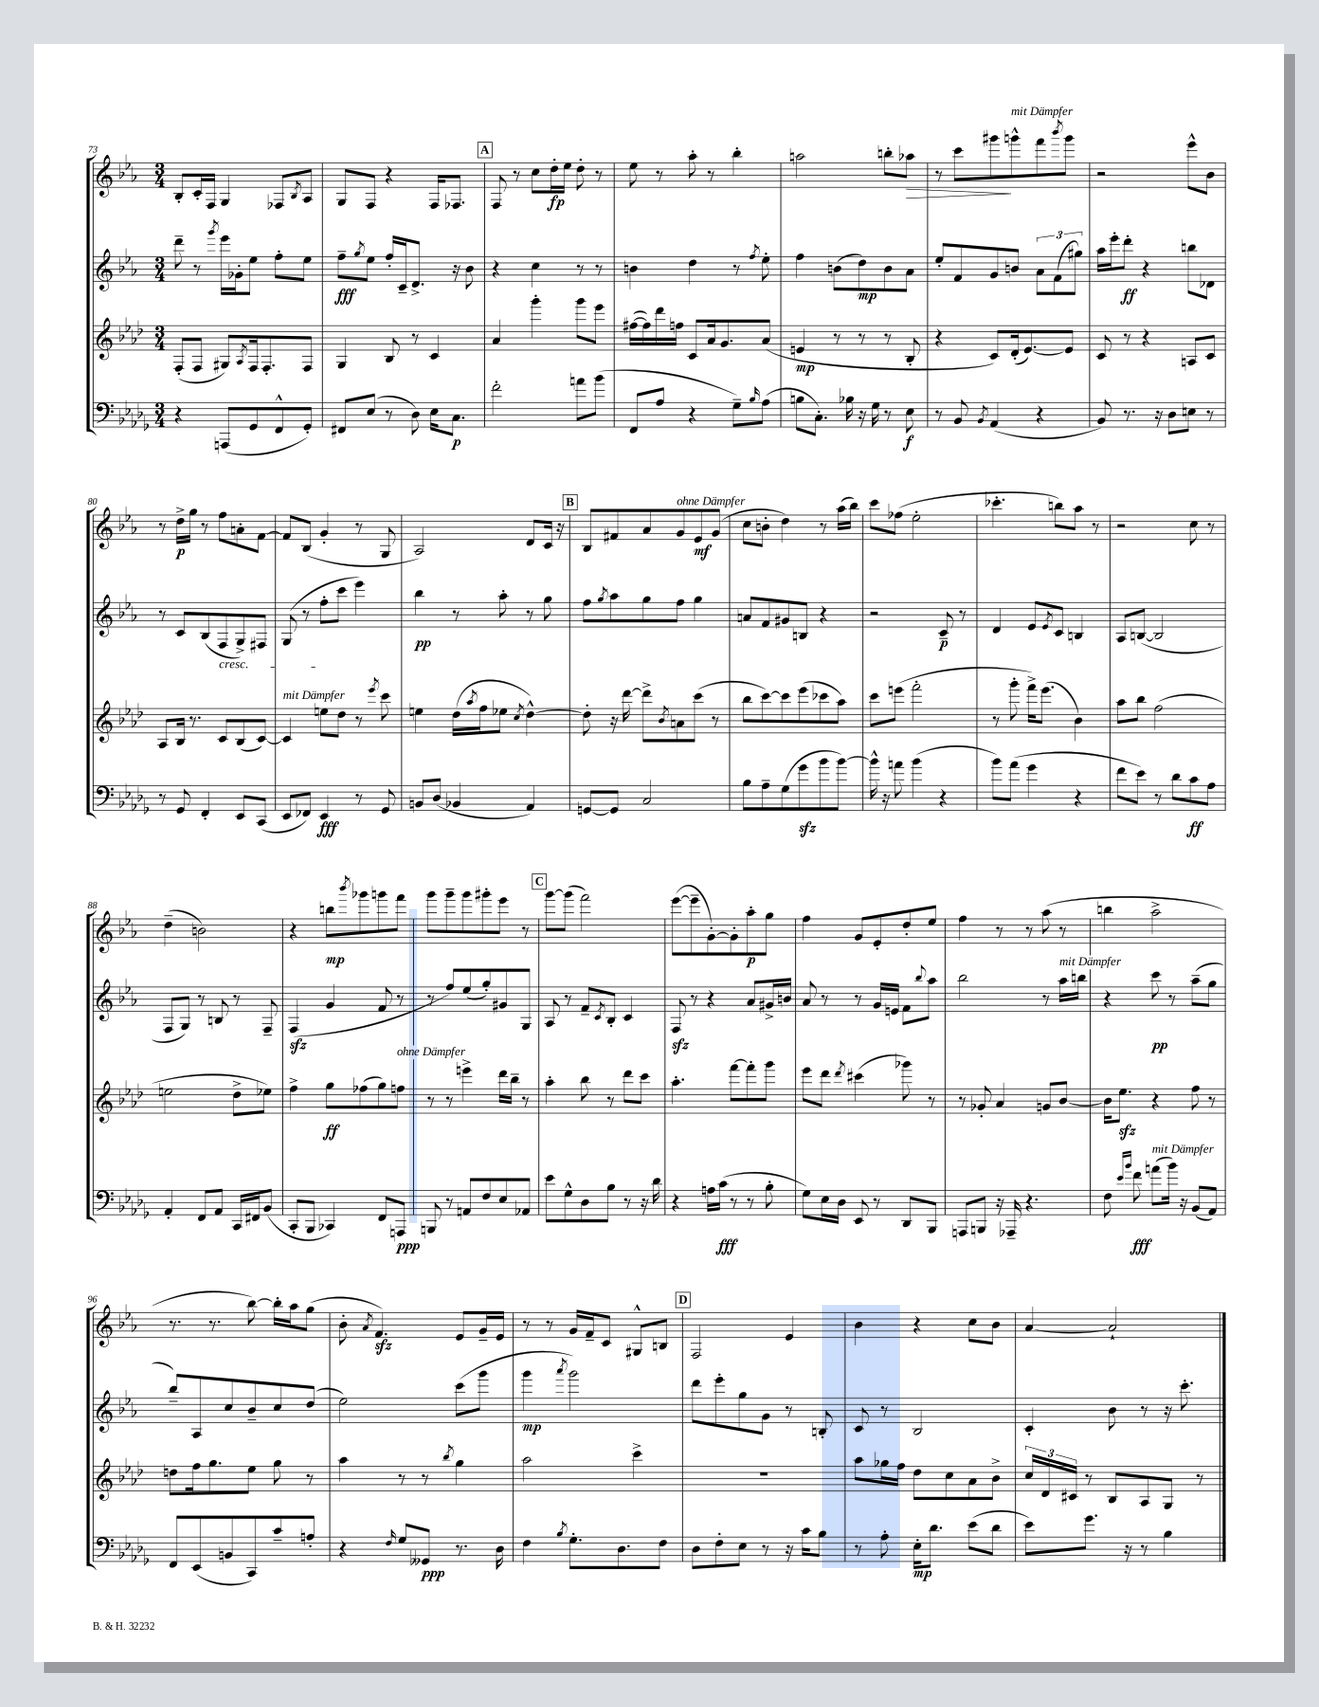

**kern	**kern	**kern	**kern
*staff4	*staff3	*staff2	*staff1
*clefF4	*clefG2	*clefG2	*clefG2
*k[b-e-a-d-g-]	*k[b-e-a-d-]	*k[b-e-a-]	*k[b-e-a-]
*M3/4	*M3/4	*M3/4	*M3/4
4r	(8F'	8ddd~	8B-'
.	8F	8r	16c'
.	.	.	16F
.	.	8qggg	.
(8AAA	8G#)	16eee-	4G
.	.	16g-'	.
.	8qA-	.	.
8GG-	16F	8ee-	.
.	8.F'	.	.
8FF^^	.	8ff'	8F-
.	.	.	8qB-
8GG-')	8F	8ee-	8A-
=	=	=	=
8FF#	4G	8ff~	8G
.	.	8qgg	.
(8E-	.	8ee-	8F
8r	8B-	16ff'	4r
.	.	16c~	.
8D-)	8r	8.d^	.
16E-	4c	.	16F
8.C	.	16r	8.F-
.	.	8b-	.
=	=	=	=
2f'	4a-	4r	8F
.	.	.	8r
.	4ggg'	4cc	8cc
.	.	.	16dd'
.	.	.	16ee-
8a	8ggg	8r	8dd'
(8b-	8eee-	8r	8r
=	=	=	=
8FF	([16ff#	4b	8ee-
.	16ff#])	.	.
8A-	16ddd-	.	8r
.	16ff	.	.
4r	8c	4dd	8aa-'
.	16a-	.	8r
.	8.g	.	.
8G-~)	.	8r	4bb-'
16qqB-	.	8qff	.
(8A-	(8a-	8ee-'	.
=	=	=	=
8B	4e	4ff	2aa
8.C')	.	.	.
.	8r	(8b	.
16B-	.	.	.
16r	8r	8dd)	.
16G-	.	.	.
8r	8r	8b	8bb'
8E-	8B-'	8a-	8aa-
=	=	=	=
8r	4r	8ee-'	8r
8BB-	.	8f	8ccc
8qBB-	.	.	.
(4AA-	8c)	8g	8ggg#
.	(16d-'	8b	8ggg^^
.	[8.e-)	.	.
4r	.	12a-	8fff
.	.	(12f	.
.	.	.	8qbbb-
.	8e-]	.	8ggg
.	.	12gg#)	.
=	=	=	=
8BB-)	8c	16aa-	2r
.	.	16eee-'	.
8.r	8r	8ddd'	.
.	4r	4r	.
16r	.	.	.
8D-	.	.	.
8E	8A	8bb	8eee-^^
8r	8c	8d-	8b-
=	=	=	=
8r	8A-	8r	8r
8GG-	16B-	8c	16dd^
.	8.r	.	16gg
4FF'	.	(8B-	8r
.	8c	8F	8ff
8EE-	(8B-	8G^)	8a'
(8CC	[8c)	8F#	[8f
=	=	=	=
8EE-	4c]	(8G	8f]
8FF-)	.	8r	(8B-
4EE-	8ee	8ff'	4g'
.	8dd-	8ccc	.
8r	8r	4eee-)	8r
.	8qeee-	.	.
8GG-	8ccc	.	8G
=	=	=	=
8BB	4ee	4bb-	2A-)
(8D-	.	.	.
4BB-	(16dd-	8r	.
.	8qaa-	.	.
.	16ff	.	.
.	8ee-	8aa-'	.
.	8qcc	.	.
4AA-)	[4dd-^^)	8r	8d
.	.	8gg	16c
.	.	.	16r
=	=	=	=
[8GG	8dd-']	8ff	8B-
.	.	8qgg	.
8GG]	16r	8aa-	8f#
.	[16ddd-	.	.
2C	8ddd-^]	8gg	8a-
.	8qb-	.	.
.	8a	8ff	8g
.	(8ccc	4gg	8e-
.	8r	.	(8g
=	=	=	=
8B-	8bb-	8a	8cc
8A-~	[8ccc)	8f	8b'
(8G-	8ccc]	8g#	4dd)
8g-	(8eee-	8B	.
8b-	8ccc-	4r	8r
[8b-)	8aa-)	.	(16aa-
.	.	.	16bb-)
=	=	=	=
16b-^^]	8ccc	2r	8ccc
16r	.	.	.
8a	(8eee	.	(8ff-
(4b-	2fff'	.	2ee-'
4r	.	8c~	.
.	.	8r	.
=	=	=	=
8b-)	8r	4d	4.ccc-'
(8a-	8ggg'	.	.
4g-	16fff^)	8e-	.
.	(8.eee-	.	.
.	.	8qe-	.
.	.	8c	8bb)
4r	4b-)	4B	8aa-
.	.	.	8r
=	=	=	=
8f	8aa-	8A-	2r
8e-)	8bb-	([8B	.
8r	(2ff	2B]	.
8d-	.	.	.
8c	.	.	8cc
8A-	.	.	8r
=	=	=	=
4AA-'	2ee	8F	(4dd~
.	.	8G)	.
8FF	.	8r	2b)
8AA-	.	8B	.
16CC	8dd-^	8r	.
16FF#	.	.	.
(8BB-	8ee-)	8F~	.
=	=	=	=
8CC'	4ff^	(4F	4r
8BBB-	.	.	.
4CC-)	8gg	4g	8bb
.	.	.	8qbbb-
.	(8ff-	.	8ggg-
8FF	8gg)	8f	8ggg
8AAA	8ff	8r	8fff
=	=	=	=
8BBB	8r	8r	8ggg
8r	8r	8ff)	8ggg~
8AA	4eee^	(8ee-	8ggg
8F	.	8gg')	8ggg#'
8E-	16ddd-	8g#	8eee-
.	16bb-~	.	.
8AA-	8r	8G	8r
=	=	=	=
8e-	4aa-'	8A-	[8ggg
8G-^^	.	8r	(8ggg]
8D-	8bb-	8f~	2fff)
.	.	8qc	.
8B-	8r	8B-'	.
8r	8ddd-	4c	.
16r	8ccc	.	.
16d-	.	.	.
=	=	=	=
4r	4.aa-'	8F	([8eee-
.	.	8r	8eee-~]
16A	.	4r	[8g')
(16c	.	.	.
8r	[8fff	.	8g']
8r	8fff']	8a-	8aa-'
8B-'	8ggg	16g#^	8gg
.	.	16b	.
=	=	=	=
8G-)	8eee-	8a-	4ff
16E-	8ddd-	8r	.
16D-	.	.	.
.	8qddd-	.	.
8EE-	(4ccc#	8r	8g
8r	.	16g	8e-'
.	.	16e	.
8DD-	8ggg-)	8f	8dd'
.	.	8qqbb-	.
8BBB-	8r	8aa-	8ee-
=	=	=	=
8AAA	8r	2bb-	4ff
8BBB	8g-'	.	.
16r	4a-	.	8r
16AAA-~	.	.	.
4.r	.	.	8r
.	8g	8r	(8aa-
.	[8b-	16aa-	8r
.	.	16bb	.
=	=	=	=
8F	16b-]	4r	4bb
.	8.ee-	.	.
16qqe-	.	.	.
16qqb-	.	.	.
8f	.	.	.
(8a	4r	8ccc	2aa-^
16b-)	.	8r	.
16r	.	.	.
(8BB-	8ff	(8aa-~	.
8AA-)	8r	8gg	.
=	=	=	=
8FF	8dd	8bb-~)	8.r
(8EE-	16ff	8A-	.
.	8.gg	.	8.r
8BB	.	8cc	.
8CC)	8ee-	8b-~	[8bb-)
8c~	8gg	8cc	16bb-']
.	.	.	16aa-
8A'	8r	(8dd	(8gg
=	=	=	=
4r	4aa-	2ee-)	8b-'
.	.	.	8qa-
.	.	.	4.f)
16qqF	.	.	.
8G-	8r	.	.
8GG--	8r	.	.
.	8qbb-	.	.
8.r	4gg	(8ccc	8e-
.	.	8ggg	16g~
16D-	.	.	16e-
=	=	=	=
4F	2aa-	4ggg	8r
.	.	.	8r
8qB-	.	8qaaa-	.
8.G-'	.	2ggg)	16g
.	.	.	16f~
.	.	.	8c
8.D-	.	.	.
.	4ccc^	.	8G#^^
8F	.	.	8B
=	=	=	=
8D-	2.r	8ddd	2F
8F'	.	8eee-'	.
8E-	.	8gg	.
8r	.	8g	.
16r	.	8r	4e-
16c	.	.	.
8B-	.	8B'	.
=	=	=	=
8r	8aa-	8c	4b-
8A-'	16gg-	8r	.
.	16ff	.	.
16E-'	8dd-	2B-	4r
8.d-	.	.	.
.	8cc	.	.
(8e-	8a-	.	8cc
8d-	8b-^	.	8b-
=	=	=	=
8e-)	24cc	4c'	[4a-
.	24d-	.	.
.	24c#	.	.
8.g-	8r	.	.
.	8B-	8b-	2a-`]
16r	.	.	.
8r	8A-	8r	.
4B-	8G	16r	.
.	.	8.ccc'	.
.	8r	.	.
==	==	==	==
*-	*-	*-	*-
